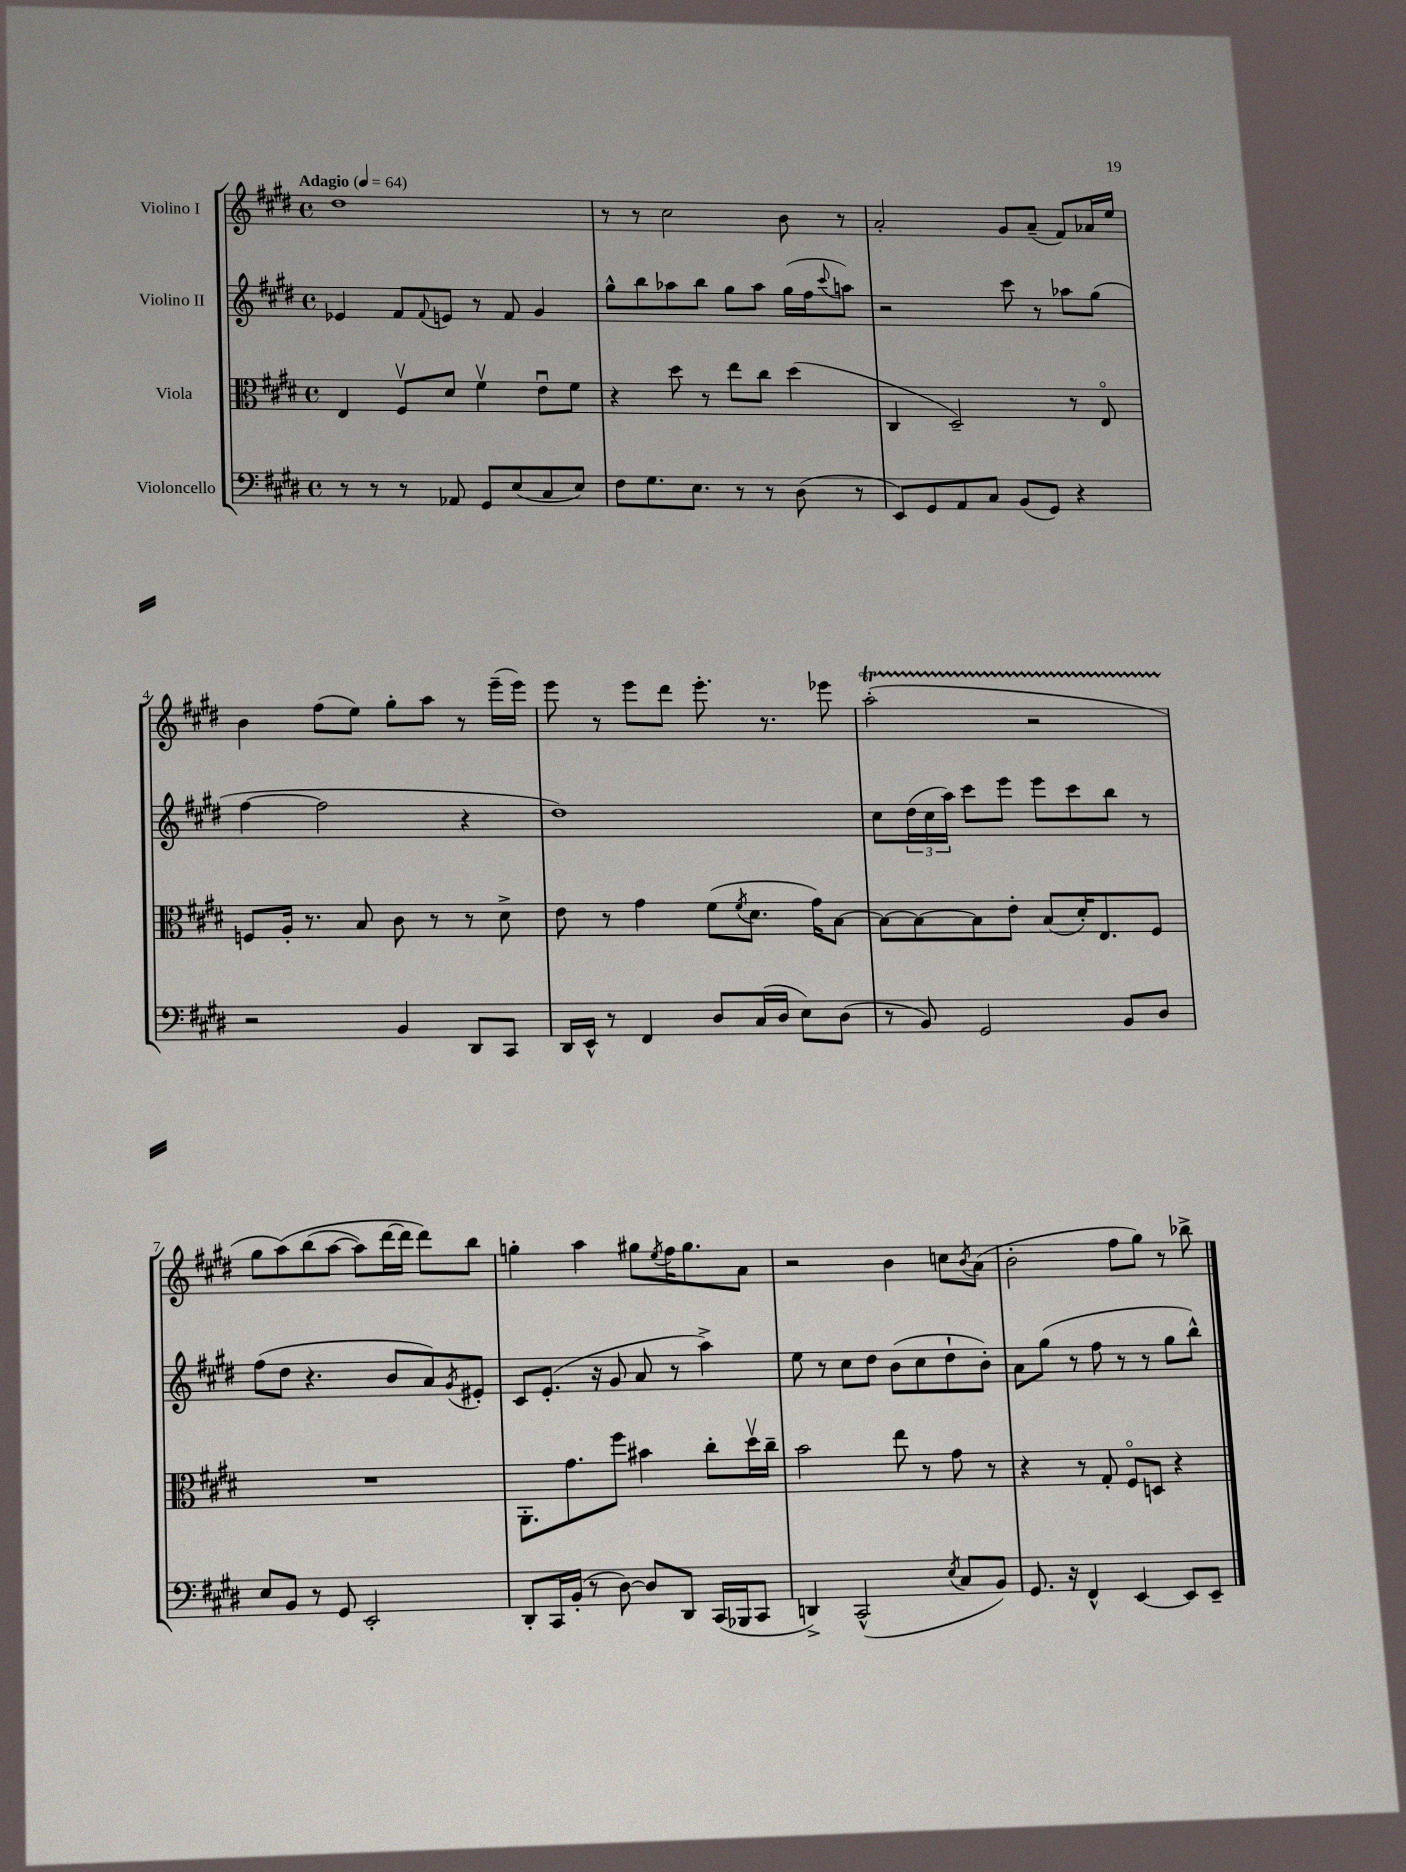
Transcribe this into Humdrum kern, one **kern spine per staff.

**kern	**kern	**kern	**kern
*staff4	*staff3	*staff2	*staff1
*clefF4	*clefC3	*clefG2	*clefG2
*k[f#c#g#d#]	*k[f#c#g#d#]	*k[f#c#g#d#]	*k[f#c#g#d#]
*M4/4	*M4/4	*M4/4	*M4/4
*met(c)	*met(c)	*met(c)	*met(c)
*MM64	*MM64	*MM64	*MM64
8r	4E	4e-	1dd#
8r	.	.	.
8r	8F#v	8f#	.
.	.	8qqf#	.
8AA-	8d#	8e	.
8GG#	4f#v	8r	.
(8E	.	8f#	.
8C#	8eu	4g#	.
8E)	8f#	.	.
=	=	=	=
8F#	4r	8gg#^^	8r
8.G#	.	8bb	8r
.	8dd#	8aa-	2cc#
8.E	.	.	.
.	8r	8bb	.
8r	8ee	8gg#	.
8r	8cc#	8aa-	.
(8D#	(4dd#	(16gg#	8b
.	.	16ff#	.
.	.	8qqccc#	.
8r	.	8aa)	8r
=	=	=	=
8EE)	4C#	2r	2a'
8GG#	.	.	.
8AA	2D#~)	.	.
8C#	.	.	.
(8BB	.	8ccc#	8g#
8GG#)	.	8r	(8a~
4r	8r	8aa-	8f#)
.	8Eo	(8gg#	16a-
.	.	.	16ee
=	=	=	=
2r	8F	[4ff#	4b
.	16A'	.	.
.	8.r	.	.
.	.	2ff#]	(8ff#
.	8B	.	8ee)
4BB	8c#	.	8gg#'
.	8r	.	8aa
8DD#	8r	4r	8r
8CC#	8d#^	.	(16eee~
.	.	.	16eee)
=	=	=	=
16DD#	8e	1dd#)	8eee
16EE^^	.	.	.
8r	8r	.	8r
4FF#	4g#	.	8eee
.	.	.	8ddd#
8D#	(8f#	.	8.eee'
.	8qf#	.	.
(16C#	8.d#	.	.
16D#	.	.	8.r
8E)	.	.	.
.	16g#)	.	.
(8D#	[8B	.	8eee-
=	=	=	=
8r	8B_	8cc#	(2aa'
8BB)	8B_	(24dd#	.
.	.	24cc#	.
.	.	24aa)	.
2GG#	8B]	8ccc#	.
.	8e'	8eee	.
.	(8B	8eee	2r
.	16d#')	8ccc#	.
.	8.E	.	.
8BB	.	8bb	.
8D#	8F#	8r	.
=	=	=	=
8E	1r	(8ff#	8gg#
8BB	.	8dd#	&(8aa)
8r	.	4.r	(8bb
8GG#	.	.	[8aa
2EE'	.	.	8aa])
.	.	8b	[16ddd#
.	.	.	16ddd#]
.	.	8a)	8ddd#&)
.	.	8qg#	.
.	.	8e#'	8bb
=	=	=	=
8DD#'	8.AA'	8c#	4gg'
16CC#	.	(8.e'	.
(16BB'	8.g#	.	.
8r	.	.	4aa
.	.	16r	.
[8D#)	8ff#	8g#	.
8D#]	4b#	8a	8gg#
.	.	.	8qee
8DD#	.	8r	16ff#
.	.	.	8.gg#
(16CC#	8cc#'	4aa^)	.
16BBB-	.	.	.
8CC#	16dd#v	.	8a
.	16cc#~	.	.
=	=	=	=
4DD^)	2b	8ee	2r
.	.	8r	.
(2CC#^^	.	8cc#	.
.	.	8dd#	.
.	8ee	(8b	4b
.	8r	8cc#	.
8qE	.	.	.
8C#	8g#	8dd#`	8cc
.	.	.	8qb
8BB)	8r	8b')	(8a
=	=	=	=
8.GG#	4r	8a	2b'
.	.	(8gg#	.
16r	.	.	.
4FF#^^	8r	8r	.
.	8G#'	8ff#	.
[4EE	8F#o	8r	8ff#
.	8D	8r	8gg#)
8EE]	4r	8gg#	8r
8EE~	.	8bb^^)	8bb-^
==	==	==	==
*-	*-	*-	*-
